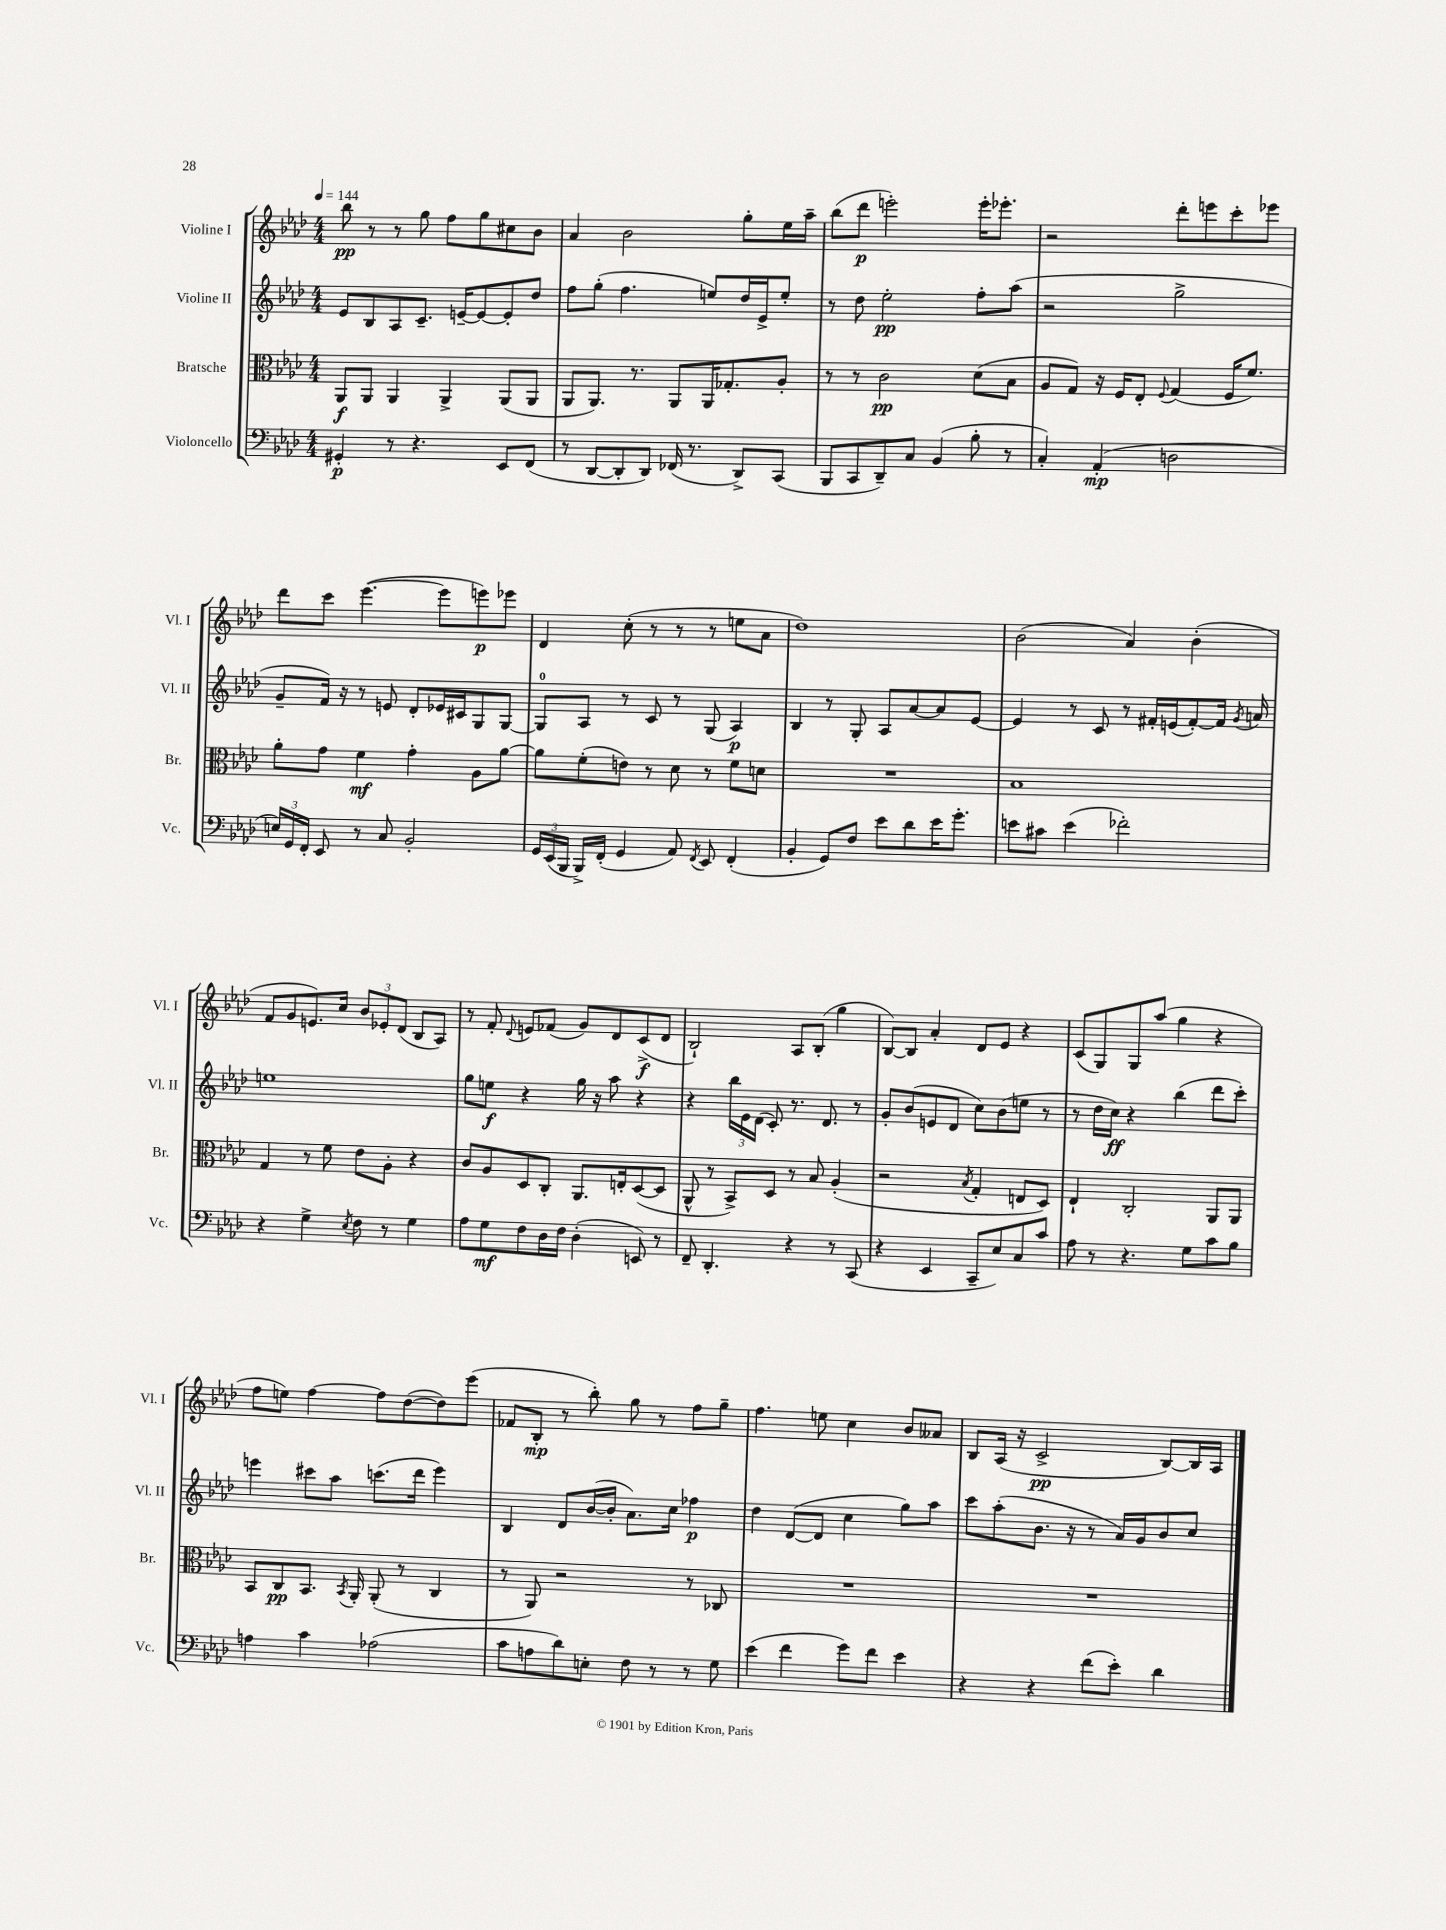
<<
\new StaffGroup <<
\new Staff = "s0" \with { instrumentName = "Violine I" shortInstrumentName = "Vl. I" } {
    \clef treble \key aes \major \numericTimeSignature \time 4/4 \tempo 4 = 144
    \autoBeamOff bes''8\pp r8 r8 g''8 f''8[ g''8 cis''8 bes'8] |
    aes'4 bes'2 g''8[-. ees''16 aes''16]-- |
    bes''8[( des'''8]\p e'''2-.) e'''16[-. ees'''8.]-. |
    r2 des'''8[-. e'''8 c'''8-. ees'''8] |
    des'''8[ c'''8] ees'''4.~( ees'''8[ e'''8\p) ees'''8] |
    des'4 c''8-.( r8 r8 r8 e''8[ aes'8] |
    des''1) |
    bes'2( aes'4) bes'4-.( |
    f'8[ g'8 e'8.) c''16] \tuplet 3/2 { bes'8[ ees'8-. des'8]( } bes8[ aes8]) |
    r8 f'8-. \appoggiatura { des'8 } e'8[ fes'8]( g'8[) des'8 c'8->\f( des'8] |
    bes2-!) aes8[ bes8]-.( g''4 |
    bes8[~) bes8] aes'4-. des'8[ ees'8] r4 |
    c'8[( g8) g8 aes''8]( g''4 r4 |
    f''8[ e''8]) f''4~ f''8[ des''8~( des''8) ees'''8]( |
    fes'8[ bes8]-.\mp r8 bes''8-.) g''8 r8 f''8[ g''8]-- |
    f''4. e''8 c''4 bes'8[ aeses'8] |
    bes8[ aes16]( r16 c'2->\pp bes8[~) bes16 aes16] \bar "|." |
}
\new Staff = "s1" \with { instrumentName = "Violine II" shortInstrumentName = "Vl. II" } {
    \clef treble \key aes \major \numericTimeSignature \time 4/4
    \autoBeamOff ees'8[ bes8 aes8 c'8.]-- e'16[~-- e'8~ e'8-. des''8] |
    f''8[ g''8]-.( f''4. e''8[) des''16 ees'16-> e''8]-. |
    r8 des''8 ees''2-.\pp f''8[-. aes''8]( |
    r2 g''2-> |
    g'8[-- f'16]) r16 r8 e'8 des'8[-. ees'16 cis'16 g8 g8]~ |
    g8[-0 aes8] r8 c'8 r8 g8( aes4\p) |
    bes4 r8 g8-. aes8[ aes'8~ aes'8 ees'8]~ |
    ees'4 r8 c'8 r8 fis'16[-. e'16( fis'8~-.) fis'16] \acciaccatura { g'8 } a'16 |
    e''1 |
    g''8[ e''8]\f r4 g''16 r16 aes''8 r4 |
    r4 \tuplet 3/2 { bes''16[ ees'16 des'16]( } c'8-.) r8. des'8. r8 |
    g'8[-. bes'8( e'8 des'8] c''8[) bes'8( e''8] r8 |
    r8 des''16[ c''16]\ff) r4 bes''4( des'''8[ c'''8]-.) |
    e'''4 cis'''8[ aes''8] c'''8.[( des'''16] e'''4) |
    bes4 des'8[ bes'16~( bes'16]-. aes'8.[) c''16] fes''4\p |
    des''4 des'8[~( des'8] c''4 g''8[) aes''8] |
    c'''8[ aes''8-.( bes'8.] r16 r8 aes'16[) g'16 bes'8 c''8] \bar "|." |
}
\new Staff = "s2" \with { instrumentName = "Bratsche" shortInstrumentName = "Br." } {
    \clef alto \key aes \major \numericTimeSignature \time 4/4
    \autoBeamOff aes,8[\f aes,8] aes,4 aes,4-> aes,8[( aes,8] |
    aes,8[ aes,8.]) r8. aes,8[ aes,16 ges8.-. aes8]-. |
    r8 r8 c'2\pp des'8[( bes8] |
    aes8[ g8]) r16 f16[ ees8]-. \appoggiatura { f8 } g4( f16[ f'8.]) |
    aes'8[-. g'8] f'4\mf g'4-. aes8[ aes'8]~ |
    aes'8[ f'8-.( e'8]) r8 des'8 r8 f'8[ d'8] |
    R1 |
    bes1 |
    g4 r8 f'8 ees'8[ aes8]-. r4 |
    c'8[ aes8 des8 c8]-. aes,8.[ e16-. des8~( des8] |
    aes,8-^ r8 bes,8[->) des8] r8 bes8 aes4-.( |
    r2 \acciaccatura { bes8 } g4-. e8[ des8]) |
    ees4-! c2-. aes,8[ aes,8] |
    bes,8[ c8\pp bes,8.] \acciaccatura { bes,8 } aes,16-. aes,8-.( r8 c4 |
    r8 aes,8) r2 r8 ces8 |
    R1 |
    R1 \bar "|." |
}
\new Staff = "s3" \with { instrumentName = "Violoncello" shortInstrumentName = "Vc." } {
    \clef bass \key aes \major \numericTimeSignature \time 4/4
    \autoBeamOff gis,4-.\p r8 r4. ees,8[ f,8]( |
    r8 des,8[~ des,8-. des,8]) fes,16( r8. des,8[->) c,8]( |
    bes,,8[ c,8 des,8--) c8] bes,4( bes8-. r8 |
    c4-.) aes,4-.\mp( d2 |
    \tuplet 3/2 { e16[) g,16 f,16]-. } ees,8 r8 c8 bes,2-. |
    \tuplet 3/2 { g,16[ ees,16( bes,,16] } bes,,16[->) f,16]-.( g,4 aes,8) \acciaccatura { f,8 } ees,8 f,4-.( |
    bes,4-. g,8[) f8] ees'8[ des'8 ees'16 g'8.]-. |
    e'8[ cis'8] e'4( fes'2-.) |
    r4 g4-> \acciaccatura { ees8 } f8 r8 g4 |
    aes8[ g8\mf f8 des16 f16] des4-.( e,8) r8 |
    f,8-- des,4.-. r4 r8 c,8( |
    r4 ees,4 c,8[-- ees8) c8 c'8] |
    aes8 r8 r4. g8[ c'8 bes8] |
    a4 c'4 aes2( |
    c'8[ a8 des'8) e8]-. f8 r8 r8 g8 |
    ees'4( f'4 g'8[) f'8] ees'4 |
    r4 r4 f'8[( ees'8]-.) des'4 \bar "|." |
}
>>
>>
\layout { \context { \Score \remove "Bar_number_engraver" } }
